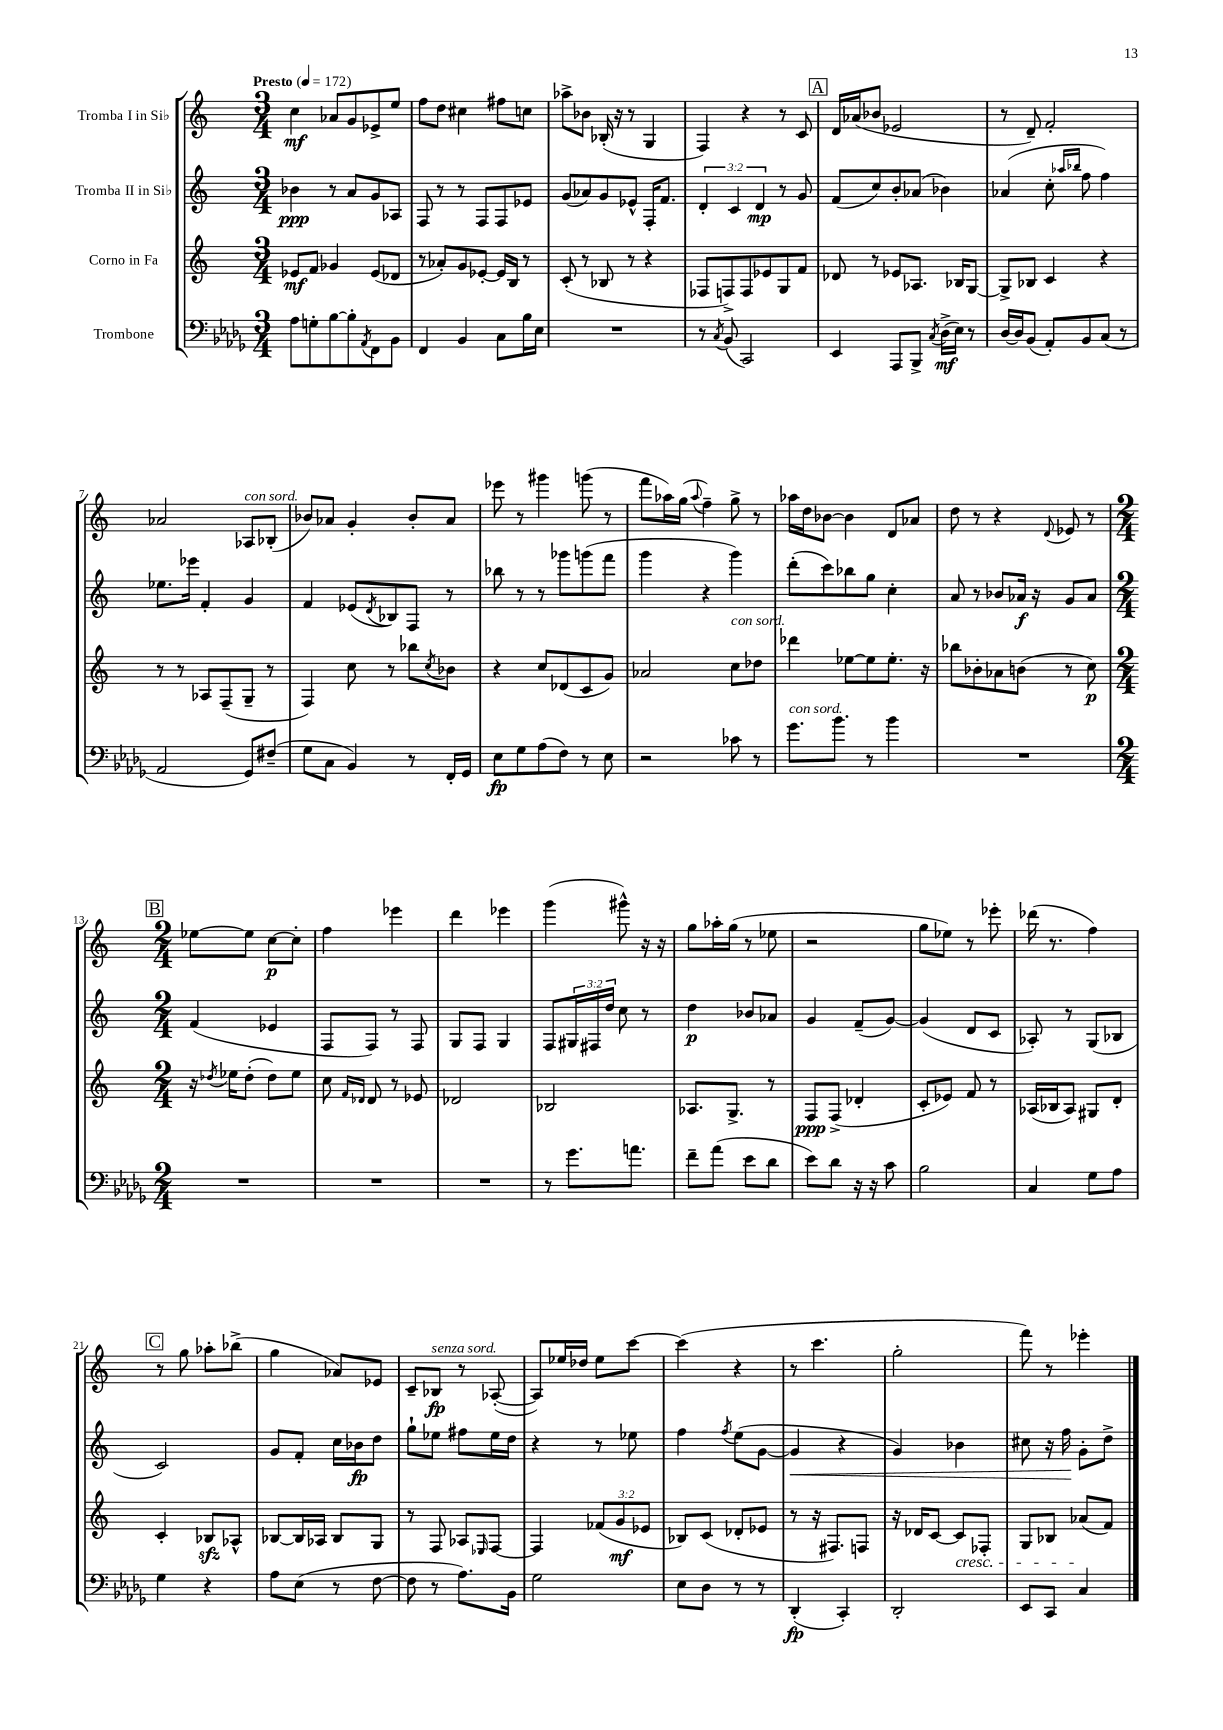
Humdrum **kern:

**kern	**dynam	**kern	**dynam	**kern	**dynam	**kern	**dynam
*part4	*part4	*part3	*part3	*part2	*part2	*part1	*part1
*staff4	*staff4	*staff3	*staff3	*staff2	*staff2	*staff1	*staff1
*I"Trombone	*	*I"Corno in Fa	*	*I"Tromba II in Si♭	*	*I"Tromba I in Si♭	*
*clefF4	*	*clefG2	*	*clefG2	*	*clefG2	*
*k[b-e-a-d-g-]	*	*k[]	*	*k[]	*	*k[]	*
*M3/4	*	*M3/4	*	*M3/4	*	*M3/4	*
*MM172	*	*MM172	*	*MM172	*	*MM172	*
=1	=1	=1	=1	=1	=1	=1	=1
!	!	!	!	!	!	!LO:TX:a:B:t=Presto	!
8A-\L	.	8e-X/L	mf	4b-X\	ppp	4cc\	mf
8Gn'\	.	8f/J	.	.	.	.	.
[8B-\	.	4g-X/	.	8r	.	8a-X/L	.
8B-'\]	.	.	.	8a/L	.	8g/	.
8qAA-/	.	.	.	.	.	.	.
8FF\	.	(8e-/L	.	8g/	.	8e-X^/	.
8BB-\J	.	8d-X/J	.	8A-X/J	.	8ee/J	.
=2	=2	=2	=2	=2	=2	=2	=2
4FF/	.	8r	.	8F/	.	8ff\L	.
.	.	8a-X'/L)	.	8r	.	8dd\J	.
4BB-/	.	8g/	.	8r	.	4cc#X\	.
.	.	[8e-X'/J	.	8F/L	.	.	.
8C\L	.	16e-/LL]	.	8F/	.	8ff#X\L	.
.	.	16B/JJ	.	.	.	.	.
16B-\L	.	8r	.	8e-X/J	.	8ccn\J	.
16E-\JJ	.	.	.	.	.	.	.
=3	=3	=3	=3	=3	=3	=3	=3
2.r	.	(8c'/	.	(8g/L	.	8aa-X^\L	.
.	.	8r	.	8a-X/)	.	8b-X\J	.
.	.	8B-X/	.	8g/	.	(16B-X'/	.
.	.	.	.	.	.	16r	.
.	.	8r	.	8e-X^^/J	.	8r	.
.	.	4r	.	16F'/KL	.	4G/	.
.	.	.	.	8.f/J	.	.	.
=4	=4	=4	=4	=4	=4	=4	=4
8r	.	8F-X/L	.	6d'/	.	4F/)	.
8qC/	.	.	.	.	.	.	.
(8BB-/	.	8Fn^/)	.	.	.	.	.
.	.	.	.	6c/	.	.	.
2CC/)	.	8F/	.	.	.	4r	.
.	.	.	.	6d/	mp	.	.
.	.	8e-X/	.	.	.	.	.
.	.	8G/	.	8r	.	8r	.
.	.	8f/J	.	8g/	.	8c/	.
!!LO:REH:place=s1:t=A
=5	=5	=5	=5	=5	=5	=5	=5
4EE-/	.	8d-X/	.	(8f/L	.	16d/LL	.
.	.	.	.	.	.	(16a-X/J	.
.	.	8r	.	8cc/)	.	8b-X/J	.
8AAA-/L	.	8e-X/L	.	8b'/	.	2e-X/	.
8BBB-^/J	.	8.A-X/J	.	(8a-X/J	.	.	.
8qC/	.	.	.	.	.	.	.
(16D-^\LL	mf	.	.	4b-X\)	.	.	.
16E-\JJ)	.	16B-X/KL	.	.	.	.	.
8r	.	[8G/J	.	.	.	.	.
=6	=6	=6	=6	=6	=6	=6	=6
[16D-/LL	.	8G^/L]	.	(4a-X/	.	8r	.
16D-/J]	.	.	.	.	.	.	.
(8BB-/J	.	8B-X/J	.	.	.	8d~/)	.
8AA-'/L)	.	4c/	.	8cc'\	.	2f'/	.
.	.	.	.	16qqaa-X/LL	.	.	.
.	.	.	.	16qqbb-X/JJ	.	.	.
8BB-/	.	.	.	8ff\	.	.	.
(8C/J	.	4r	.	4ff\)	.	.	.
8r	.	.	.	.	.	.	.
!!LO:LB:g=z
=7	=7	=7	=7	=7	=7	=7	=7
2AA-/	.	8r	.	8.ee-X\L	.	2a-X/	.
.	.	8r	.	.	.	.	.
.	.	.	.	16eee-X\Jk	.	.	.
.	.	8A-X/L	.	4f'/	.	.	.
.	.	(8F~/	.	.	.	.	.
!	!	!	!	!	!	!LO:TX:a:i:t=con sord.	!
8GG-/L)	.	8G~/J	.	4g/	.	8A-X/L	.
(8F#X~/J	.	8r	.	.	.	(8B-X'/J	.
=8	=8	=8	=8	=8	=8	=8	=8
8G-\L	.	4F/)	.	4f/	.	8b-X/L)	.
8C\J	.	.	.	.	.	8a-X/J	.
4BB-/)	.	8cc\	.	(8e-X/L	.	4g'/	.
.	.	.	.	8qd/	.	.	.
.	.	8r	.	8B-X/)	.	.	.
8r	.	8bb-X\L	.	8F/J	.	8b-'/L	.
.	.	8qcc/	.	.	.	.	.
16FF'/LL	.	8b-X\J	.	8r	.	8a-/J	.
16GG-/JJ	.	.	.	.	.	.	.
=9	=9	=9	=9	=9	=9	=9	=9
8E-\L	fp	4r	.	8bb-X\	.	8eee-X\	.
8G-\	.	.	.	8r	.	8r	.
(8A-\	.	8cc/L	.	8r	.	4ggg#X\	.
8F\J)	.	(8d-X/	.	8ggg-X\L	.	.	.
8r	.	8c/	.	(8gggn\	.	(8gggn\	.
8E-\	.	8g/J)	.	8fff\J	.	8r	.
=10	=10	=10	=10	=10	=10	=10	=10
2r	.	2a-X/	.	4ggg\	.	8fff\L	.
.	.	.	.	.	.	16aa-X\L)	.
.	.	.	.	.	.	(16gg\JJ	.
.	.	.	.	.	.	8qqaa-/	.
.	.	.	.	4r	.	4ff~\)	.
!	!	!LO:TX:a:i:t=con sord.	!	!	!	!	!
8c-X\	.	8cc\L	.	4ggg\)	.	8gg^\	.
8r	.	8dd-X\J	.	.	.	8r	.
=11	=11	=11	=11	=11	=11	=11	=11
!LO:TX:a:i:t=con sord.	!	!	!	!	!	!	!
8.g-\L	.	4ddd-X\	.	(8ddd'\L	.	16aa-X\LL	.
.	.	.	.	.	.	16dd\J	.
.	.	.	.	8ccc\)	.	[8b-X\J	.
8.b-\J	.	.	.	.	.	.	.
.	.	[8ee-X\L	.	8bb-X\	.	4b-\]	.
8r	.	8ee-\]	.	8gg\J	.	.	.
4b-\	.	8.ee-'\J	.	4cc'\	.	8d/L	.
.	.	.	.	.	.	8a-X/J	.
.	.	16r	.	.	.	.	.
=12	=12	=12	=12	=12	=12	=12	=12
2.r	.	8bb-X\L	.	8a/	.	8dd\	.
.	.	8b-X'\	.	8r	.	8r	.
.	.	8a-X\	.	8b-X/L	.	4r	.
.	.	(8bn\J	.	16a-X/Jk	f	.	.
.	.	.	.	16r	.	.	.
.	.	.	.	.	.	8qqd/	.
.	.	8r	.	8g/L	.	8e-X/	.
.	.	8cc\)	p	8a-/J	.	8r	.
!!LO:LB:g=z
!!LO:REH:place=s1:t=B
=13	=13	=13	=13	=13	=13	=13	=13
*M2/4	*	*M2/4	*	*M2/4	*	*M2/4	*
2r	.	16r	.	(4f/	.	[8ee-X\L	.
.	.	8qdd-X/	.	.	.	.	.
.	.	16ee-X\KL	.	.	.	.	.
.	.	(8dd-'\J	.	.	.	8ee-\J]	.
.	.	8dd-\L)	.	4e-X/	.	[8cc\L	p
.	.	8ee-\J	.	.	.	8cc'\J]	.
=14	=14	=14	=14	=14	=14	=14	=14
2r	.	8cc\	.	8F/L	.	4ff\	.
.	.	16qqf/LL	.	.	.	.	.
.	.	16qqd-X/JJ	.	.	.	.	.
.	.	8d-/	.	8F/J)	.	.	.
.	.	8r	.	8r	.	4eee-X\	.
.	.	8e-X/	.	8F/	.	.	.
=15	=15	=15	=15	=15	=15	=15	=15
2r	.	2d-X/	.	8G/L	.	4ddd\	.
.	.	.	.	8F/J	.	.	.
.	.	.	.	4G/	.	4eee-X\	.
=16	=16	=16	=16	=16	=16	=16	=16
8r	.	2B-X/	.	8F/L	.	(4ggg\	.
8.g-\L	.	.	.	24G#X/L	.	.	.
.	.	.	.	24F#X/	.	.	.
.	.	.	.	24dd/JJ	.	.	.
.	.	.	.	8cc\	.	8ggg#X^^\)	.
8.an\J	.	.	.	.	.	.	.
.	.	.	.	8r	.	16r	.
.	.	.	.	.	.	16r	.
=17	=17	=17	=17	=17	=17	=17	=17
8f~\L	.	8.A-X/L	.	4dd\	p	8gg\L	.
(8a-\J	.	.	.	.	.	16aa-X'\L	.
.	.	8.G^/J	.	.	.	(16gg\JJ	.
8e-\L	.	.	.	8b-X/L	.	8r	.
8d-\J	.	8r	.	8a-X/J	.	8ee-X\	.
=18	=18	=18	=18	=18	=18	=18	=18
8e-\L)	.	8F/L	ppp	4g/	.	2r	.
8d-\J	.	(8F^/J	.	.	.	.	.
16r	.	4d-X'/	.	(8f~/L	.	.	.
16r	.	.	.	.	.	.	.
8c\	.	.	.	[8g/J)	.	.	.
=19	=19	=19	=19	=19	=19	=19	=19
2B-\	.	8c'/L	.	(4g/]	.	8gg\L	.
.	.	8e-X/J)	.	.	.	8ee-X\J)	.
.	.	8f/	.	8d/L	.	8r	.
.	.	8r	.	8c/J	.	8eee-X'\	.
=20	=20	=20	=20	=20	=20	=20	=20
4C/	.	(16A-X/LL	.	8A-X'/)	.	(16ddd-X\	.
.	.	16B-X/J	.	.	.	8.r	.
.	.	8A-/J)	.	8r	.	.	.
8G-\L	.	8G#X/L	.	(8G/L	.	4ff\)	.
8A-\J	.	8d'/J	.	8B-X/J	.	.	.
!!LO:LB:g=z
!!LO:REH:place=s1:t=C
=21	=21	=21	=21	=21	=21	=21	=21
4G-\	.	4c'/	.	2c/)	.	8r	.
.	.	.	.	.	.	8gg\	.
4r	.	8B-Xzz/L	.	.	.	8aa-X'\L	.
.	.	8A-X^^/J	.	.	.	(8bb-X^\J	.
=22	=22	=22	=22	=22	=22	=22	=22
8A-\L	.	[8B-X/L	.	8g/L	.	4gg\	.
(8E-\J	.	16B-/L]	.	8f'/J	.	.	.
.	.	16A-X/JJ	.	.	.	.	.
8r	.	8B-/L	.	16cc\LL	.	8a-X/L)	.
.	.	.	.	16b-X\J	fp	.	.
[8F\	.	8G/J	.	8dd\J	.	8e-X/J	.
=23	=23	=23	=23	=23	=23	=23	=23
8F\]	.	8r	.	8gg`\L	.	8c~/L	.
!	!	!	!	!	!	!LO:TX:a:i:t=senza sord.	!
8r	.	8F/	.	8ee-X\J	.	8B-X/J	fp
8.A-\L)	.	8A-X/L	.	8ff#X\L	.	8r	.
.	.	16qqE-X/	.	.	.	.	.
.	.	[8F/J	.	16ee-\L	.	([8A-X'/	.
16BB-\Jk	.	.	.	16dd\JJ	.	.	.
=24	=24	=24	=24	=24	=24	=24	=24
2G-\	.	4F/]	.	4r	.	8A-/L])	.
.	.	.	.	.	.	16ee-X/L	.
.	.	.	.	.	.	16dd-X/JJ	.
.	.	(12f-X/L	.	8r	.	8ee-\L	.
.	.	12g/	mf	.	.	.	.
.	.	.	.	8ee-X\	.	[8ccc\J	.
.	.	12e-X/J	.	.	.	.	.
=25	=25	=25	=25	=25	=25	=25	=25
8E-\L	.	8B-X/L)	.	4ff\	.	(4ccc\]	.
8D-\J	.	(8c/J	.	.	.	.	.
.	.	.	.	8qff/	.	.	.
8r	.	8d-X'/L	.	(8ee\L	.	4r	.
8r	.	8e-X/J	.	[8g\J	.	.	.
=26	=26	=26	=26	=26	=26	=26	=26
!	!	!	!	!	!LO:HP:b	!	!
(4DD-'/	fp	8r	.	4g/]	<	8r	.
.	.	16r	.	.	.	4.ccc\	.
.	.	8.F#X/L)	.	.	.	.	.
4CC'/)	.	.	.	4r	.	.	.
.	.	8Fn/J	.	.	.	.	.
=27	=27	=27	=27	=27	=27	=27	=27
2DD-'/	.	16r	.	4g/)	.	2gg'\	.
.	.	16d-X/KL	.	.	.	.	.
.	.	[8c/J	.	.	.	.	.
!	!	!LO:TX:b:i:t=cresc.	!	!	!	!	!
.	.	8c/L]	.	4b-X\	.	.	.
.	.	8F-X'/J	.	.	.	.	.
=28	=28	=28	=28	=28	=28	=28	=28
8EE-/L	.	8G/L	.	8cc#X\	.	8fff\)	.
8CC/J	.	8B-X/J	.	16r	.	8r	.
.	.	.	.	16ff\	.	.	.
4C/	.	(8a-X/L	.	8g'\L	[	4eee-X'\	.
.	.	8f/J)	.	8dd^\J	.	.	.
==	==	==	==	==	==	==	==
*-	*-	*-	*-	*-	*-	*-	*-
